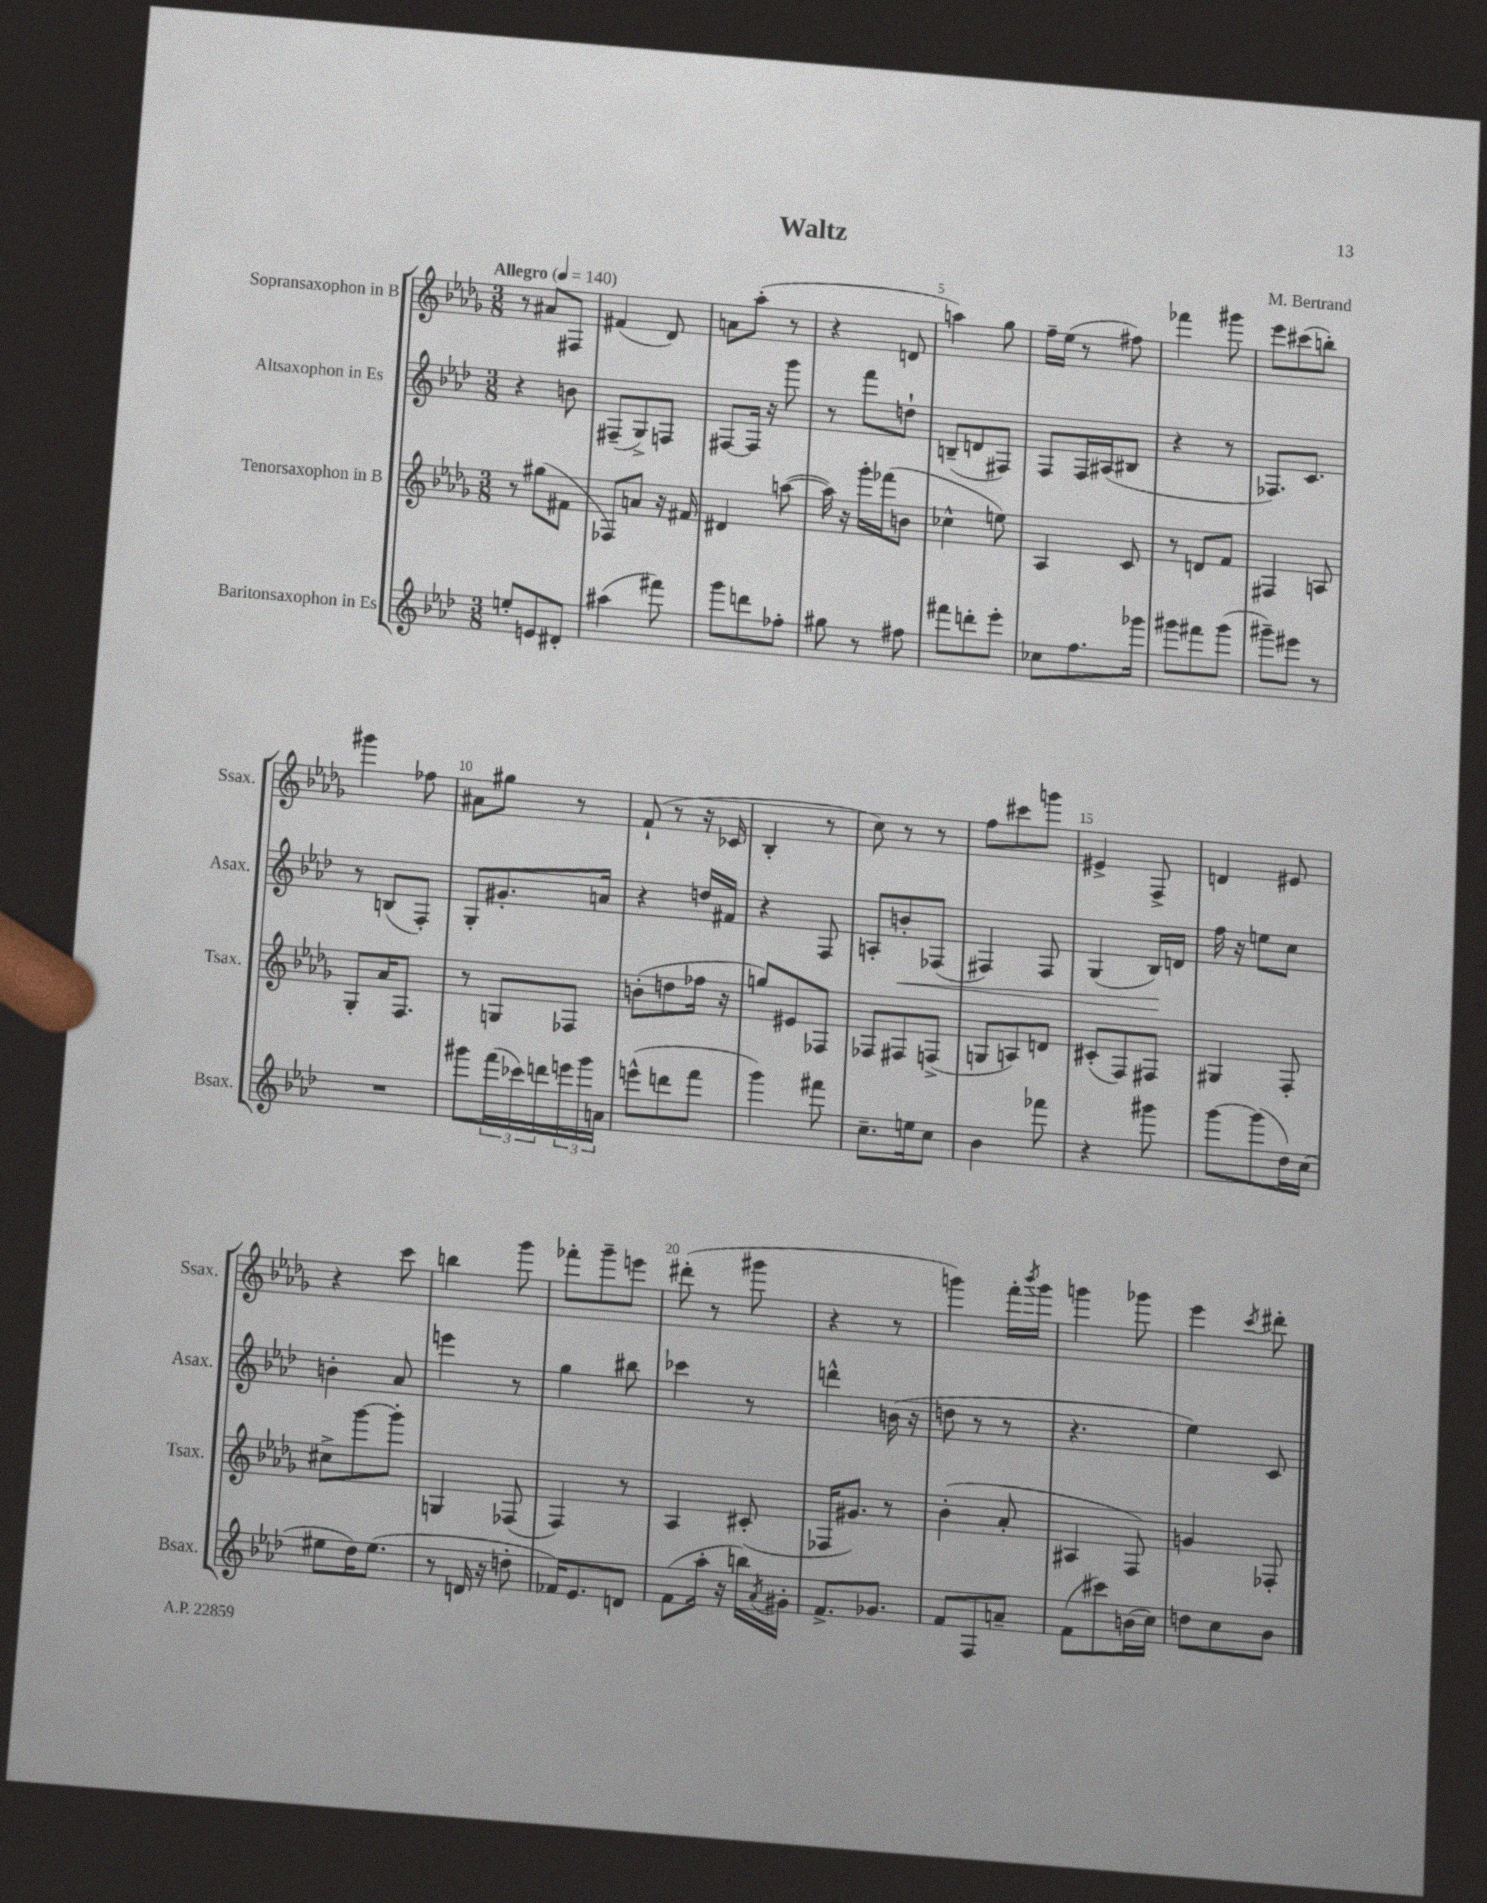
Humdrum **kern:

**kern	**kern	**kern	**kern
*staff4	*staff3	*staff2	*staff1
*clefG2	*clefG2	*clefG2	*clefG2
*k[b-e-a-d-]	*k[b-e-a-d-g-]	*k[b-e-a-d-]	*k[b-e-a-d-g-]
*M3/8	*M3/8	*M3/8	*M3/8
*MM140	*MM140	*MM140	*MM140
8ee'/L	8r	4r	8r
8e/	(8gg#\L	.	8a#/L
8d#'/J	8f#\J	8b\	8F#/J
=	=	=	=
(4aa#\	8F-/L)	(8F#~/L	(4f#/
.	8a/J	8G^/)	.
8fff#\)	16r	8F/J	8d-/)
.	16f#/	.	.
=	=	=	=
8ggg\L	4d#/	[8F#/L	8a\L
8ddd\	.	16F#/]Jk	(8aa-'\J
.	.	16r	.
8ff-'\J	([8aa\	8ggg\	8r
=	=	=	=
8gg#\	16aa\])	8r	4r
.	16r	.	.
8r	16ggg-'\LL	8fff\L	.
.	(16fff-\J	.	.
8ff#\	8b\J	8dd`\J	8d/
=	=	=	=
8fff#\L	4cc-^^\	(8B~/L	4aa\)
8ddd'\	.	8d/	.
8eee-'\J	8ee\)	8F#/J)	8gg-\
=	=	=	=
8cc-\L	4A-/	8F/L	16ff~\LL
.	.	.	(16ee-\JJ
8.ff\	.	16F/L	8r
.	.	(16A#/J	.
.	8c/	8B#/J	8ff#\)
16ggg-\Jk	.	.	.
=	=	=	=
8ggg#\L	8r	4r	4fff-\
8fff#\	8d/L	.	.
(8ggg#\J	8f/J	8r	8ggg#\
=	=	=	=
8ggg#~\L)	4F#/	8.F-/L)	8eee-\L
8eee#\J	.	.	(8ccc#\
.	.	8.c/J	.
8r	8A/	.	8bb'\J)
=	=	=	=
4.r	8G-'/L	8r	4ggg#\
.	16a-/K	(8B/L	.
.	8.F/J	.	.
.	.	8F'/J)	8ff-\
=	=	=	=
8ggg#\L	8r	8G'/L	8a#\L
(24fff\L	8G/L	8.g#'/	8gg#\J
24ccc-\)	.	.	.
24ddd\	.	.	.
24eee\	8F-/J	.	8r
24ggg#\	.	.	.
.	.	16a/Jk	.
24a\JJ	.	.	.
=	=	=	=
(8eee^^\L	(8b'\L	4r	(8f`/
8ddd\	8dd\	.	8r
8fff\J	16ff-\Jk	16dd/LL	16r
.	16r	16f#/JJ	16c-/
=	=	=	=
4ggg\)	8gg/L)	4r	4B-'/
.	8e#/	.	.
8fff#\	8F-/J	8F/	8r
=	=	=	=
8.cc~\L	8F-/L	8A'/L	8cc\)
.	8F#/	8b'/	8r
16ee\k	.	.	.
8cc\J	(8F^/J	(8F-/J	8r
=	=	=	=
4b-\	8G/L	4F#/)	8ff\L
.	8A/)	.	8ccc#\
8fff-\	8d/J	8F#/	8ggg\J
=	=	=	=
4r	(8c#'/L	(4G/	4e#^/
.	8F/)	.	.
8ggg#\	8F#/J	16B-/LL)	8F^/
.	.	16d/JJ	.
=	=	=	=
[8ggg\L	4G#/	16ff\	4d/
.	.	16r	.
(8ggg\]	.	8ee\L	.
16dd-\L)	8F'/	8cc\J	8e#/
(16cc\JJ	.	.	.
=	=	=	=
8ee#\L	8cc#^\L	4b'\	4r
16dd-\K)	[8ggg-\	.	.
(8.ee#\J	.	.	.
.	8ggg-'\]J	8a-/	8ccc\
=	=	=	=
8r	4G/	4eee\	4bb\
16d/	.	.	.
16r	.	.	.
8dd'\	(8F-/	8r	8ggg-\
=	=	=	=
16f-/LK)	4F/)	4gg\	8fff-'\L
8.e-/	.	.	.
.	.	.	8ggg-~\
8d/J	8r	8bb#\	8eee\J
=	=	=	=
(8f\L	4A-/	4ccc-\	(8ddd#'\
16aa-'\Jk	.	.	8r
16r	.	.	.
16bb\LL)	(8c#'/	8r	8ggg#\
8qa-/	.	.	.
16g#'\JJ	.	.	.
=	=	=	=
8.f^/L	16F-/LK	4ddd^^\	4r
.	8.g#/J)	.	.
8.g-/J	.	.	.
.	8r	(16b\	8r
.	.	16r	.
=	=	=	=
8f/L	(4b-'\	8dd\	4ggg\)
8F/	.	8r	.
8a~/J	8a-'/	8r	16fff'\LL
.	.	.	8qbbb-/
.	.	.	16ggg\JJ
=	=	=	=
(8f\L	4A#/	4.r	4ggg\
8ccc#\)	.	.	.
(16b\L	8F/)	.	8ggg-\
16cc\JJ)	.	.	.
=	=	=	=
8dd\L	4g/	4ee-\)	4eee-\
8cc\	.	.	.
.	.	.	8qccc/
8b-\J	8F-'/	8c/	8ddd#'\
==	==	==	==
*-	*-	*-	*-
